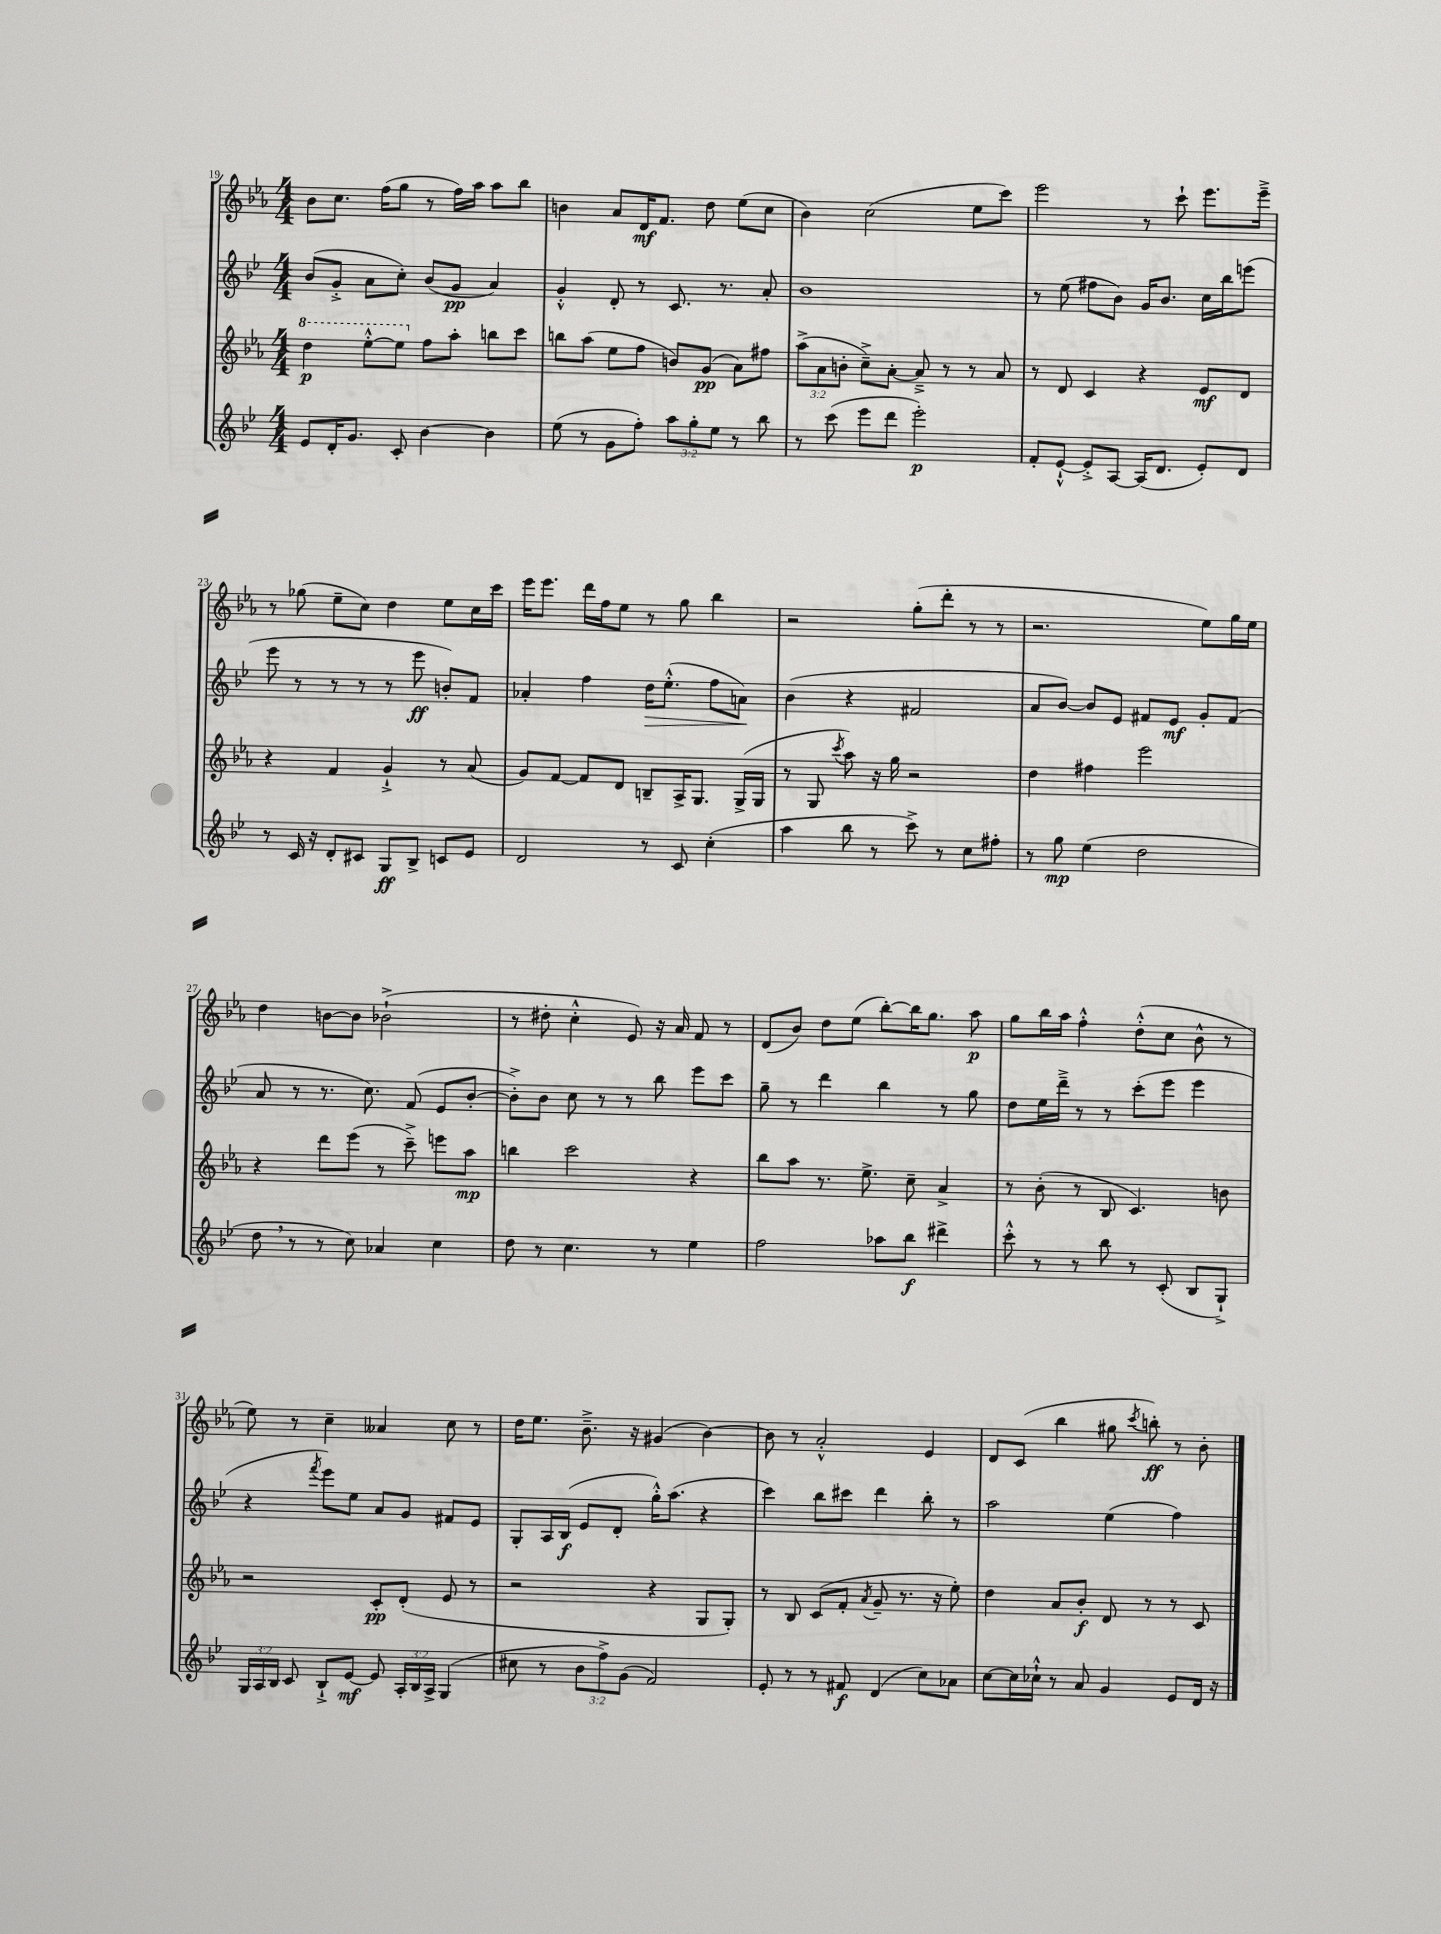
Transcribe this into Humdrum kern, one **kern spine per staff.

**kern	**kern	**kern	**kern
*staff4	*staff3	*staff2	*staff1
*clefG2	*clefG2	*clefG2	*clefG2
*k[b-e-]	*k[b-e-a-]	*k[b-e-]	*k[b-e-a-]
*M4/4	*M4/4	*M4/4	*M4/4
8e-	4ddd	(8b-	8b-
16d'	.	8g'^	8.cc
8.g	.	.	.
.	[8eee-'^^	8a	.
.	.	.	(16ff
8c'	8eee-]	8cc')	8gg
[4b-	8ff	(8b-	8r
.	8aa-'	8g	16ff)
.	.	.	16aa-
4b-]	8bb	4a)	8aa-
.	8ccc	.	8bb-
=	=	=	=
(8ee-	8bb	4g'^^	4b
8r	(8aa-	.	.
8g	8ee-	8d'	8a-
8ff')	8ff	8r	16d
.	.	.	8.f
12aa	8b)	8.c	.
12gg'	.	.	.
.	(8g	.	8dd
12ee-	.	.	.
.	.	8.r	.
8r	8a-)	.	(8ee-
8bb-	8ff#	8a'	8cc
=	=	=	=
8r	(12aa-^	1b-	4b-)
.	12a-	.	.
(8ccc	.	.	.
.	12b'	.	.
8eee-	8cc~^)	.	(2cc
8ddd	[8a-'	.	.
2eee-')	8a-~^]	.	.
.	8r	.	.
.	8r	.	8ee-
.	8a-	.	8ccc)
=	=	=	=
8f'	8r	8r	2eee-
[8e-`^^	8d	(8ee-	.
8e-'^]	4c	8ff#	.
[8A	.	8b-)	.
(16A]	4r	16g	8r
8.d	.	8.b-	.
.	.	.	8ccc`
8e-')	8e-	16cc	8.eee-
.	.	16bb-	.
8d	8d	(8eee	.
.	.	.	16eee-~^
=	=	=	=
8r	4r	8eee-	8r
16c	.	8r	(8gg-
16r	.	.	.
8d'	4f	8r	8ee-~
8c#	.	8r	8cc)
8G	4g`^	8r	4dd
8B-^	.	8eee-	.
8c	8r	8b')	8ee-
8e-	(8a-	8f	16cc
.	.	.	16ccc
=	=	=	=
2d	8g)	4a-'	16eee-
.	.	.	8.eee-
.	[8f	.	.
.	8f]	4ff	16ddd
.	.	.	16ff
.	8d	.	8ee-
8r	8B~	16dd	8r
.	.	(8.ee-'^^	.
8c	16A-^	.	8gg
.	8.G	.	.
(4cc'	.	8ff	4bb-
.	(16G^	8a)	.
.	16G	.	.
=	=	=	=
4aa	8r	(4b-	2r
.	8G	.	.
.	8qccc	.	.
8bb-	8aa-)	4r	.
8r	16r	.	.
.	16gg	.	.
8ccc^)	2r	2f#	(8gg'
8r	.	.	8ddd'
8cc	.	.	8r
8ff#'	.	.	8r
=	=	=	=
8r	4dd	8a	2.r
8gg	.	[8b-)	.
(4ee-	4ff#	8b-]	.
.	.	8e-	.
2dd	2eee-	8f#	.
.	.	8e-	.
.	.	8g'	8ee-)
.	.	(8f#	16gg
.	.	.	16ee-
=	=	=	=
8dd	4r	8a	4dd
8r	.	8r	.
8r	8ddd	8.r	[8b
8cc)	(8eee-	.	8b]
.	.	8.cc)	.
4a-	8r	.	(2b-`^
.	8ccc~^)	(8f	.
4cc	8eee	8e-	.
.	8aa-	[8b-'	.
=	=	=	=
8dd	4bb	8b-'^])	8r
8r	.	8b-	8dd#'
4.cc	2ccc	8cc	4cc'^^
.	.	8r	.
.	.	8r	8e-)
8r	.	8bb-	16r
.	.	.	16a-
4ee-	4r	8eee-	8f
.	.	8ccc	8r
=	=	=	=
2ff	8bb-	8gg~	(8d
.	8aa-	8r	8b-)
.	8.r	4ddd	8dd
.	.	.	(8ee-
.	8.ee-^	.	.
8aa-	.	4bb-	[8bb-')
8bb-	8cc~	.	16bb-]
.	.	.	8.gg
4ddd#^	4a-^	8r	.
.	.	8gg	8aa-
=	=	=	=
8ccc'^^	8r	8dd	8gg
8r	(8b-'	16ee-	16bb-
.	.	16ddd~^	16aa-
8r	8r	8r	4ff'^^
8bb-	8B-	8r	.
8r	4.c)	(8ccc'	(8dd'^^
(8c'	.	8eee-	8cc
8B-	.	4eee-	8b-^^
8G`^)	8b	.	8r
=	=	=	=
24G	2r	4r	8ee-)
24A	.	.	.
24B-	.	.	.
8c	.	.	8r
.	.	8qfff	.
8B-`^	.	8eee-)	4cc~
[8e-	.	8ee-	.
8e-]	8c'	8a	4a--
24A'	(8d'	8g	.
24B-	.	.	.
24A^	.	.	.
(4G	8e-	8f#	8cc
.	8r	8e-	8r
=	=	=	=
8cc#	2r	8G'	16dd
.	.	.	8.ee-
8r	.	16A	.
.	.	(16B-	.
12b-	.	8e-	8.b-~^
12ff^)	.	.	.
.	.	8d'	.
(12g	.	.	.
.	.	.	16r
2f)	4r	16gg'^^)	(4g#
.	.	(8.aa	.
.	8G	4r	[4b-)
.	8G')	.	.
=	=	=	=
8e-'	8r	4ccc)	8b-]
8r	8B-	.	8r
8r	(8c	8bb-	2a-'^^
8f#	8f'	8ccc#	.
.	8qa-	.	.
(4d	8g~	4ddd	.
.	8.r	.	.
8cc)	.	8bb-'	4e-
.	16r	.	.
8a-	8ee-')	8r	.
=	=	=	=
[8cc	4dd	2aa	8d
16cc]	.	.	(8c
16cc-`^^	.	.	.
8r	8a-	.	4bb-
8a	8b-'	.	.
4g	8d	(4ee-	8gg#
.	.	.	8qccc
.	8r	.	8bb')
8e-	8r	4ff)	8r
16d	8c	.	8b-'
16r	.	.	.
==	==	==	==
*-	*-	*-	*-
